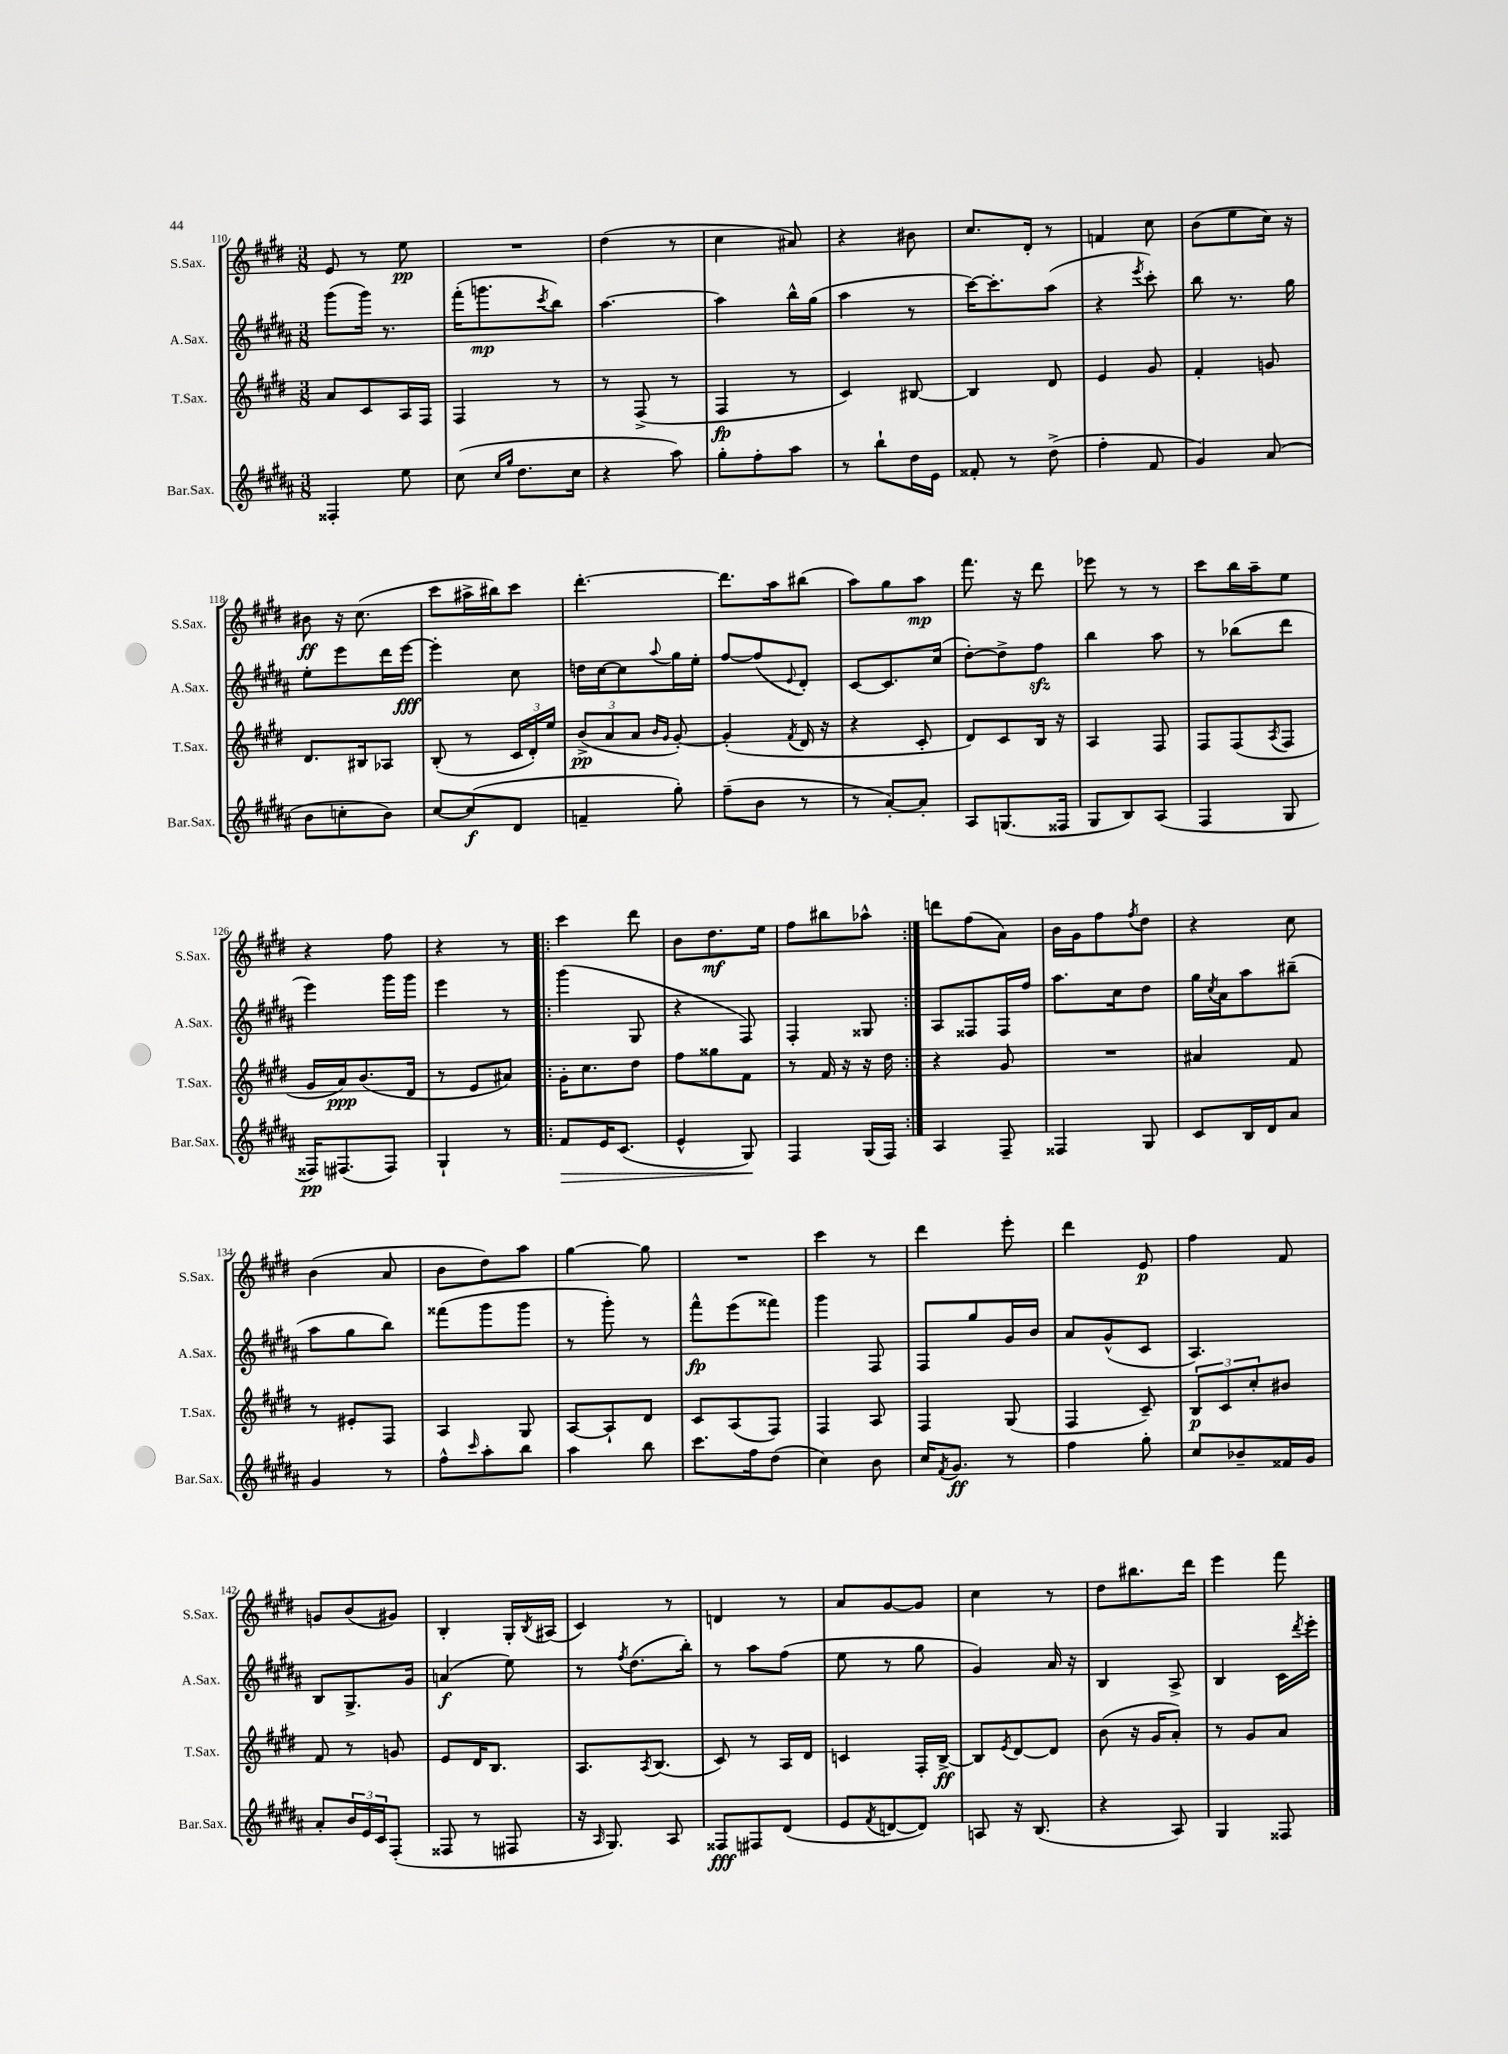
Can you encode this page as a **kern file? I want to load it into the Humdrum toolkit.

**kern	**kern	**kern	**kern
*staff4	*staff3	*staff2	*staff1
*clefG2	*clefG2	*clefG2	*clefG2
*k[f#c#g#d#a#]	*k[f#c#g#d#]	*k[f#c#g#d#a#]	*k[f#c#g#d#]
*M3/8	*M3/8	*M3/8	*M3/8
4F##'	8a	(8ggg#	8e
.	8c#	16ggg#)	8r
.	.	8.r	.
8ee	16A	.	8ee
.	16F#	.	.
=	=	=	=
(8cc#	4F#	(16fff#'	4.r
.	.	8.ggg	.
16qqcc#	.	.	.
16qqgg#	.	.	.
8.dd#	.	.	.
.	.	8qccc#	.
.	8r	8bb)	.
16cc#	.	.	.
=	=	=	=
4r	8r	[4.aa#	(4dd#
.	(8F#^	.	.
8aa#)	8r	.	8r
=	=	=	=
8gg#'	4F#	4aa#]	4cc#
8ff#'	.	.	.
8aa#	8r	16bb^^	8a#)
.	.	(16gg#	.
=	=	=	=
8r	4c#)	4aa#	4r
8bb`	.	.	.
16dd#	[8B#	8r	8b#
16e	.	.	.
=	=	=	=
8f##'	4B#]	[16ccc#)	8.cc#
.	.	8.ccc#']	.
8r	.	.	.
.	.	.	16d#'
(8dd#^	8d#	(8aa#	8r
=	=	=	=
4ff#'	4e	4r	4f
.	.	8qeee	.
8f#	8g#	8ccc#')	8cc#
=	=	=	=
4g#)	4f#'	8bb	(8b
.	.	8.r	8ee
(8a#	8g	.	16cc#)
.	.	16gg#	16r
=	=	=	=
8b	8.d#	8ee'	8b#
8cc'	.	8eee	16r
.	16B#	.	(8.cc#
8b)	8A-	16ddd#	.
.	.	[16eee	.
=	=	=	=
[8cc#	(8B'	4eee']	8ccc#
(8cc#]	8r	.	16aa#^
.	.	.	16bb#)
8d#	24c#	8cc#	8ccc#
.	24d#')	.	.
.	24ee	.	.
=	=	=	=
4f~	(12b^	16dd	[4.ddd#'
.	.	[16cc#	.
.	12a	.	.
.	.	8cc#]	.
.	12a	.	.
.	16qqb	.	.
.	16qqg#	8qqaa#	.
8gg#')	[8g#')	16gg#	.
.	.	16ee'	.
=	=	=	=
(8ff#~	(4g#']	[8ff#	8.ddd#]
8b	.	(8ff#]	.
.	.	.	16aa
.	8qf#	8qqe	.
8r	16d#	8d#')	(8bb#
.	16r	.	.
=	=	=	=
8r	4r	[8c#	8aa)
[8a#')	.	8.c#]	8gg#
8a#']	8c#'	.	8aa
.	.	(16cc#	.
=	=	=	=
8A#	8d#)	[8dd#')	8.fff#
(8.G	8c#	8dd#^]	.
.	.	.	16r
.	16B	8ff#	8ddd#
16F##	16r	.	.
=	=	=	=
8G#	4A	4bb	8eee-
8B)	.	.	8r
(8A#	8F#	8aa#	8r
=	=	=	=
4F#	8F#	8r	8ccc#
.	(8F#	(8bb-	16bb
.	.	.	16aa~
.	8qA	.	.
8G#	8F#	8ddd#	8ee
=	=	=	=
16F##)	16g#	4eee)	4r
(8.F#	16a)	.	.
.	(8.b	.	.
8F#)	.	16ggg#	8ff#
.	16d#	16ggg#	.
=	=	=	=
4G#`	8r	4eee	4r
.	8e	.	.
8r	8a#)	8r	8r
=!|:	=!|:	=!|:	=!|:
8f#	16g#'	(4ggg#	4ccc#
.	8.cc#	.	.
16e	.	.	.
(8.c#	.	.	.
.	8dd#	8G#	8ddd#
=	=	=	=
4e^^	8ff#	4r	8b
.	8gg##	.	8.dd#
8G#)	8f#	8F#)	.
.	.	.	16ee
=	=	=	=
4F#	8r	4F#'	8ff#
.	16f#	.	8bb#
.	16r	.	.
(16G#	16r	8G##	8aa-^^
16F#)	16dd#	.	.
=:|!	=:|!	=:|!	=:|!
4A#	4r	8A#	8ddd
.	.	8F##	(8ff#
8F#~	8g#	16F##	8a)
.	.	16ff#	.
=	=	=	=
4F##	4.r	8.aa#	16b
.	.	.	16g#
.	.	.	8ff#
.	.	16cc#	.
.	.	.	8qff#
8G#	.	8dd#	8dd#
=	=	=	=
8c#	4a#	16gg#	4r
.	.	8qcc#	.
.	.	16a#	.
16B	.	8aa#	.
16d#	.	.	.
8a#	8f#	(8bb#~	8cc#
=	=	=	=
4g#	8r	8aa#	(4b
.	8e#'	8gg#	.
8r	8F#	8bb)	8a
=	=	=	=
8ff#^^	4A	(8fff##	8b
16qqccc#	.	.	.
8aa#'	.	8ggg#	8dd#)
8bb	8G#	8ggg#	8aa
=	=	=	=
4aa#	[8A	8r	[4gg#
.	8A`]	8ggg#')	.
8bb	8d#	8r	8gg#]
=	=	=	=
8.ccc#	8c#	8fff#^^	4.r
.	(8A	(8eee	.
16ff#	.	.	.
(8dd#	8F#)	8fff##)	.
=	=	=	=
4cc#)	4F#	4ggg#	4ccc#
8b	8A	8F#	8r
=	=	=	=
16cc#	4F#	8F#	4ddd#
8qf#	.	.	.
8.g#	.	.	.
.	.	8gg#	.
8r	(8G#	16g#	8eee'
.	.	16b	.
=	=	=	=
4ff#	4F#	8a#	4ddd#
.	.	(8g#^^	.
8gg#'	8c#~)	8c#	8e
=	=	=	=
8cc#	12B	4.A#)	4ff#
.	12c#	.	.
8b-~	.	.	.
.	12cc#'	.	.
16f##	8b#	.	8f#
16g#	.	.	.
=	=	=	=
8a#'	8f#	8B	8g
24b	8r	8.G#^	(8b
24e	.	.	.
24c#	.	.	.
(8F#'	8g	.	8g#)
.	.	16g#	.
=	=	=	=
8F##	8e	(4a	4B'
8r	16d#	.	.
.	8.B	.	.
8F#	.	8ee)	16G#'
.	.	.	8qB
.	.	.	(16A#
=	=	=	=
16r	8.A	8r	4c#)
16qqA#	.	.	.
8.G#)	.	.	.
.	.	8qff#	.
.	.	(8.dd#	.
.	8qA	.	.
.	(8.B	.	.
8A#	.	.	8r
.	.	16bb')	.
=	=	=	=
8F##	8c#)	8r	4d
8F#	8r	8aa#	.
(8d#	16A	(8ff#	8r
.	16d#	.	.
=	=	=	=
8e	4c	8ee	8a
8qf#	.	.	.
[8d	.	8r	[8g#
8d])	16F#'	8gg#	8g#]
.	[16B^	.	.
=	=	=	=
8A	8B]	4g#)	4cc#
.	8qe	.	.
16r	[8d#	.	.
(8.B	.	.	.
.	8d#]	16a#	8r
.	.	16r	.
=	=	=	=
4r	(8b	4B	8dd#
.	16r	.	8.bb#
.	16g#	.	.
8A#)	8a')	8A#^	.
.	.	.	16ddd#
=	=	=	=
4G#	8r	4B	4eee
.	8g#	.	.
8F##	8a	16c#	8fff#
.	.	8qddd#	.
.	.	16eee'	.
==	==	==	==
*-	*-	*-	*-
